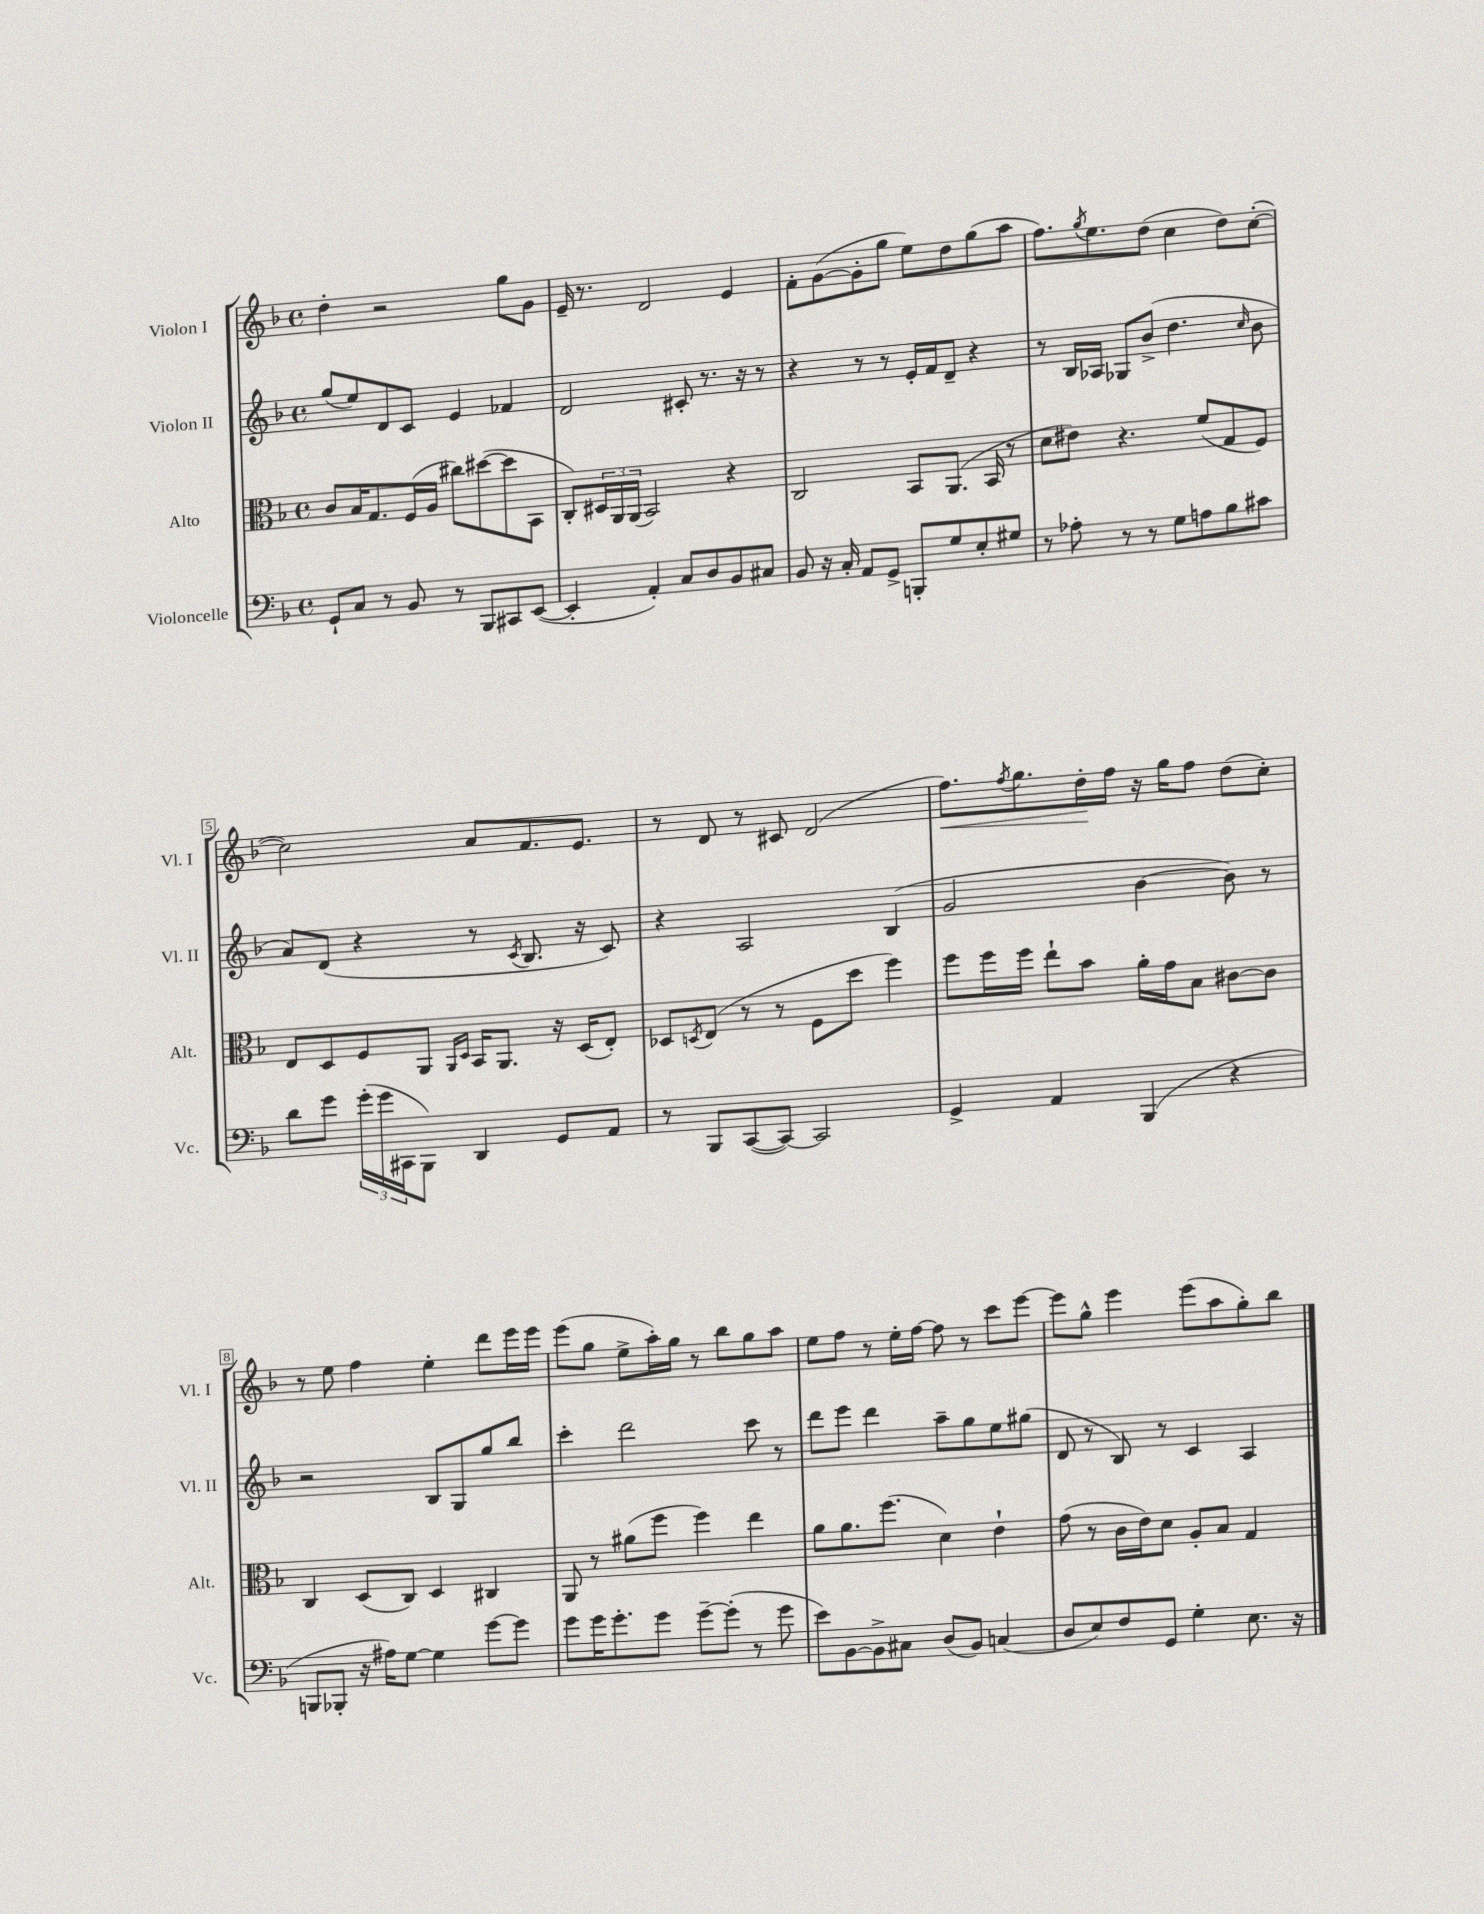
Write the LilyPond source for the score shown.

<<
\new StaffGroup <<
\new Staff = "s0" \with { instrumentName = "Violon I" shortInstrumentName = "Vl. I" } {
    \clef treble \key f \major \defaultTimeSignature \time 4/4
    d''4-. r2 g''8 g'8 |
    e'16-- r8. d'2 e'4 |
    f'8-. g'8~( g'8-. g''8 e''8) d''8 g''8( a''8 |
    f''8.) \acciaccatura { g''8 } e''8. d''8( c''4 d''8) c''8~-.( |
    c''2) a'8 f'8. e'8. |
    r8 d'8 r8 cis'8 d'2( |
    f''8.\<) \acciaccatura { f''8 } g''8. d''16-.\! f''16 r16 g''16 f''8 d''8( c''8-.) |
    r8 e''8 f''4 e''4-. d'''8 e'''16 e'''16 |
    e'''8( g''8 e''8-> a''16-.) g''16 r8 bes''8 g''8 a''8 |
    e''8 f''8 r8 e''16-. f''16~ f''8 r8 c'''8 e'''8~ |
    e'''8 g''8-^ e'''4 e'''8( a''8 g''8-.) bes''8 \bar "|." |
}
\new Staff = "s1" \with { instrumentName = "Violon II" shortInstrumentName = "Vl. II" } {
    \clef treble \key f \major \defaultTimeSignature \time 4/4
    g''8( e''8) d'8 c'8 e'4 fes'4 |
    d'2 cis'8-. r8. r16 r8 |
    r4 r8 r8 e'16-. f'16 d'8-- r4 |
    r8 bes16 aes16 ges8 bes'8->( d''4. \grace { c''16 } bes'8 |
    a'8) d'8( r4 r8 \acciaccatura { c'8 } bes8. r16 c'8) |
    r4 a2 bes4( |
    g'2 bes'4~ bes'8) r8 |
    r2 bes8 g8 g''8 bes''8 |
    c'''4-. d'''2 c'''8 r8 |
    d'''8 e'''8 d'''4 a''8-- g''8 e''8 gis''8( |
    d'8 r8 bes8) r8 c'4 a4 \bar "|." |
}
\new Staff = "s2" \with { instrumentName = "Alto" shortInstrumentName = "Alt." } {
    \clef alto \key f \major \defaultTimeSignature \time 4/4
    c'8 bes16 g8. f16( a16 cis''8) dis''8~( dis''8 bes,8 |
    c8-.) \tuplet 3/2 { dis16 a,16 a,16( } bes,2) r4 |
    c2 bes,8 a,8.( bes,16 r8 |
    d'8 eis'8) r4. f'8( g8 f8) |
    e8 d8 f8 a,8 \grace { a,16 d16 } bes,16 a,8. r16 d16( e8-.) |
    des8 \acciaccatura { d8 } e8( r8 r8 f8 d''8 f''4) |
    f''8 f''16 f''16 e''8-! bes'8 a'16-. g'16 bes8 cis'8~ cis'8 |
    c4 d8( c8) d4 cis4 |
    a,8 r8 ais'8( f''8 f''4) e''4 |
    a'8 a'8. f''8.( d'4) e'4-! |
    g'8( r8 c'16 e'16) d'8 a8-. bes8 g4 \bar "|." |
}
\new Staff = "s3" \with { instrumentName = "Violoncelle" shortInstrumentName = "Vc." } {
    \clef bass \key f \major \defaultTimeSignature \time 4/4
    g,8-! c8 r8 bes,8 r8 bes,,8 cis,8 e,8~( |
    e,4-. a,4-.) c8 d8 bes,8 cis8 |
    bes,8 r16 c16-. a,8 g,8-> b,,8-. g8 e8-. gis8 |
    r8 aes8-. r8 r8 g8 a8 bes8 cis'8 |
    d'8 g'8 \tuplet 3/2 { g'16-.( g'16 cis,16 } bes,,8) d,4 g,8 a,8 |
    r8 bes,,8 c,8~( c,8~) c,2 |
    g,4-> a,4 bes,,4( r4 |
    b,,8 bes,,8-. r16 ais16) g8~ g4 g'8~ g'8 |
    g'8 g'16 g'8.-. g'8 g'8~-- g'8-.( r8 g'8 |
    e'8) bes,8~ bes,8-> cis8 d8( bes,8) c4( |
    d8 e8) f8 g,8 g4-. e8. r16 \bar "|." |
}
>>
>>
\layout { \context { \Score \override BarNumber.stencil = #(make-stencil-boxer 0.1 0.3 ly:text-interface::print) } }
